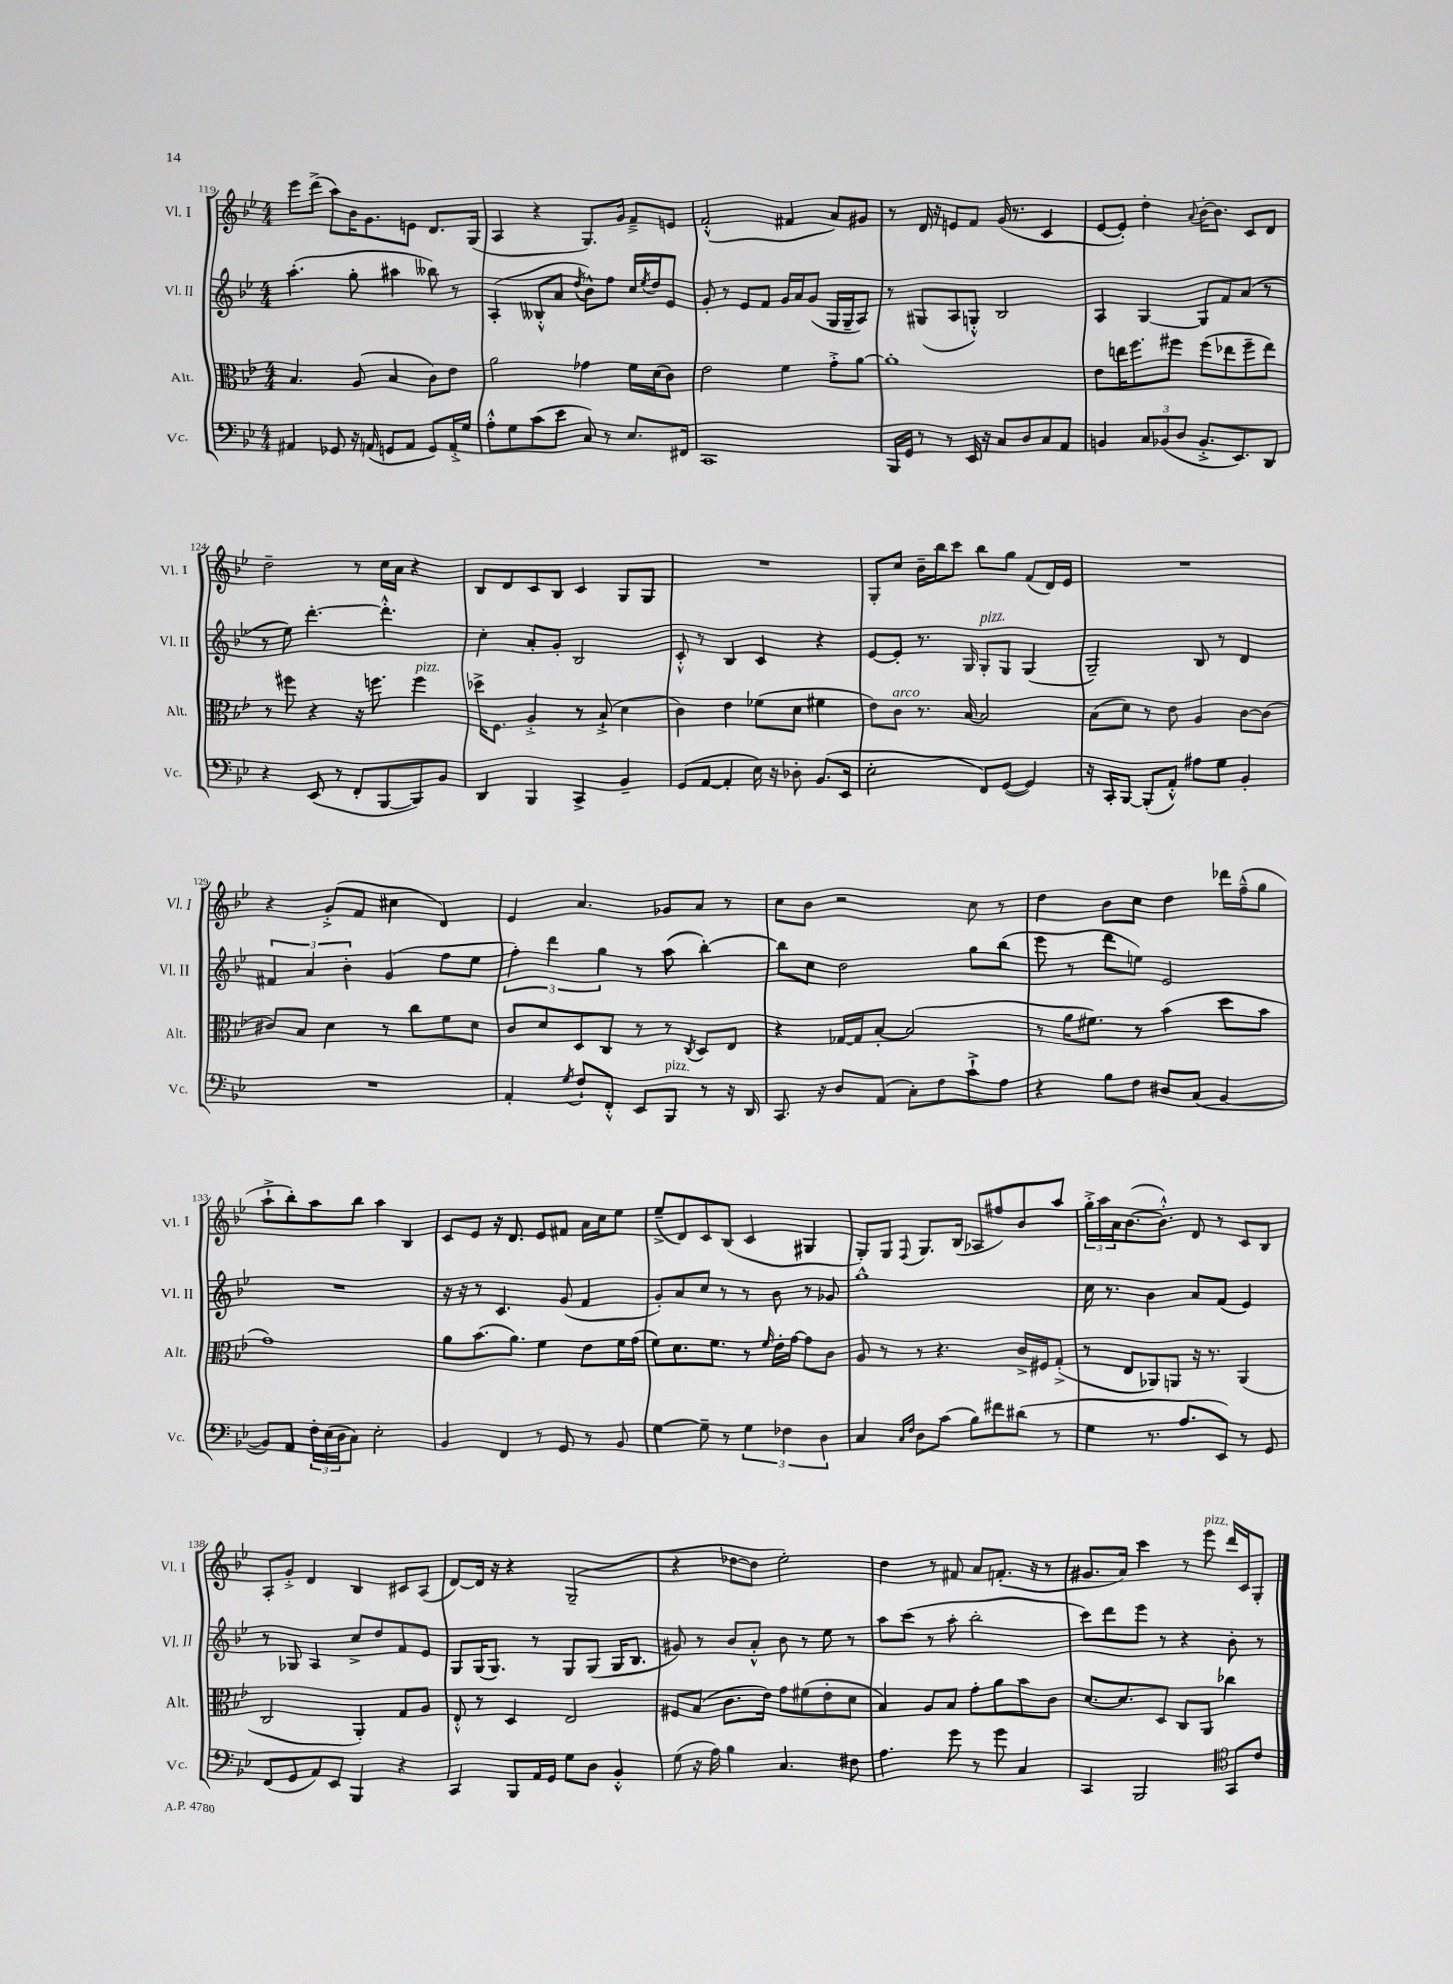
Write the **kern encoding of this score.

**kern	**kern	**kern	**kern
*staff4	*staff3	*staff2	*staff1
*clefF4	*clefC3	*clefG2	*clefG2
*k[b-e-]	*k[b-e-]	*k[b-e-]	*k[b-e-]
*M4/4	*M4/4	*M4/4	*M4/4
4AA#	4.B-	(4.aa'	8eee-
.	.	.	(8ddd^
8GG-	.	.	8aa)
16r	(8A	8gg'	16b-
(16AA	.	.	8.g
8GG	4B-	4aa#	.
8AA	.	.	8e
8GG)	8c)	8bb--)	8.d
16AA'^	8e-	8r	.
16G	.	.	(16G
=	=	=	=
8A'^^	2a	(4A'	4A
8G	.	.	.
(8c	.	8B--'^^	4r
8e-	.	8a	.
.	.	8qdd	.
8C)	4g-	8b-^^)	8.G)
8r	.	8ff	.
.	.	.	16g
8.E-	16f	16cc	8f~^
.	.	8qee-	.
.	(16d	16dd	.
.	8c)	8e-	8e
16FF#	.	.	.
=	=	=	=
1CC	2e-	8g'	(2f'^^
.	.	8r	.
.	.	8e-	.
.	.	8f	.
.	4f	16g	4f#
.	.	16a	.
.	.	(8g	.
.	8g'^	16G	8a)
.	.	16G~	.
.	[8a	8A)	8g#
=	=	=	=
16BBB-	1a']	8r	8r
16GG	.	.	.
8r	.	(8G#	16d
.	.	.	16r
8r	.	8A	8e
16EE-	.	8G'^^)	8f
16r	.	.	.
8C	.	2B-	(16g
.	.	.	8.r
8D	.	.	.
8C	.	.	4c
8AA	.	.	.
=	=	=	=
4BB	8e-	4A	[8e-
.	16ee	.	8e-'])
.	8.ff	.	.
12C	.	[4G	4dd'
(12BB-	.	.	.
.	8ff#	.	.
12D	.	.	.
.	.	.	8qqa
8.BB-'^	(8ff#	8G]	[16b-'
.	.	.	8.b-]
.	8ee-	8f	.
8.EE-)	.	.	.
.	8ff#~	(8a	8c
8DD	8ee-)	8r	8d
=	=	=	=
4r	8r	8r	2dd~
.	8ff#	8ee-)	.
(8EE-	4r	[4.ddd'	.
8r	.	.	.
8FF'	16r	.	8r
.	8.ff	.	.
[8BBB-	.	4.ddd'^^]	16cc
.	.	.	16a
8BBB-])	4ff	.	4r
8BB-	.	.	.
=	=	=	=
4DD	16dd-^	4cc'	8B-
.	8.F	.	.
.	.	.	8d
4BBB-	4A'^	8a'	8c
.	.	8g'	8B-
4CC^	8r	2B-	4c
.	(8B-`^	.	.
4BB-~	4d	.	8G
.	.	.	8G
=	=	=	=
(8GG	4c)	8c'^^	1r
[8AA	.	8r	.
4AA']	4e-	4B-	.
16E-)	(8f-	4c	.
16r	.	.	.
8D-'	8d	.	.
(8.BB-	4f#	4r	.
16EE-	.	.	.
=	=	=	=
2E-'	8e-)	[8e-	8G'
.	8c	8e-']	8cc
.	8.r	8.r	16b-~
.	.	.	16bb-
.	.	.	8ccc
.	[16B-	16G	.
8FF)	2B-]	8G'	8bb-
([8GG	.	8G	8gg
4GG])	.	(4G	(8f
.	.	.	16d)
.	.	.	16e-
=	=	=	=
16r	(8B-	2G~)	1r
16CC'	.	.	.
[8BBB-	8d)	.	.
(8BBB-']	8r	.	.
8AA'^^)	8e-	.	.
8A#	4A	8B-	.
8G	.	8r	.
4BB-'	[8c	4d	.
.	(8c]	.	.
=	=	=	=
1r	8c#)	6f#	4r
.	8B-	.	.
.	.	6a	.
.	4d	.	(8g'^
.	.	6b-'	.
.	.	.	8f
.	8r	(4g	4cc#
.	8cc	.	.
.	8f	8ff	4d)
.	8d	8ee-	.
=	=	=	=
4AA'	8c	6ff')	4e-
.	8d	.	.
.	.	6ddd	.
8qG	.	.	.
8F`	8D	.	4.a
.	.	6gg	.
8FF'^^	8C	.	.
8EE-	8r	8r	.
8BBB-	8r	(8aa	8g-
.	8qC	.	.
8r	8D	[4bb-')	8a
16r	8E-	.	8r
16DD	.	.	.
=	=	=	=
8.CC	4r	8bb-]	8cc
.	.	8cc	8b-
16r	.	.	.
8D	[16G-	2dd	2r
.	16G-]	.	.
(8AA	[8B-'	.	.
8C')	(2B-]	.	.
8F	.	.	.
8c`^	.	8gg	8cc
8A	.	(8bb-	8r
=	=	=	=
4r	8r	8eee-	4dd
.	16a	8r	.
.	8.f#)	.	.
8B-	.	8ddd	8b-
8F	8r	8ee)	8cc
8D#	(4b-	2e-	4dd
(8C	.	.	.
[4BB-	8dd	.	16ddd-
.	.	.	(16ff~^^
.	8b-	.	8gg
=	=	=	=
8BB-])	1g)	1r	8aa`^
8AA	.	.	8bb-')
24F'	.	.	8aa
(24E-	.	.	.
24D	.	.	.
8C)	.	.	8bb-
2E-'	.	.	4aa
.	.	.	4B-
=	=	=	=
4BB-	8a	16r	8c
.	.	16r	.
.	(8.b-	8r	8e-
4FF	.	4.c	16r
.	8.a)	.	8.d
8r	4f	.	8e-
8GG	.	(8g	8f#
8r	8e-	4f	16a
.	.	.	16cc
8BB-	16f	.	8ee-
.	(16g	.	.
=	=	=	=
[4G	8f)	8g')	(8ee-~^
.	8.d	8a	8d)
8G~]	.	8cc	8c
.	8.f	.	.
8r	.	8r	(8B-
6G	8r	8r	4c
.	16qqf	.	.
.	16e-'	8b-	.
6F-	.	.	.
.	[16g	.	.
.	8g]	8r	4G#
6D	.	.	.
.	8c	8g-	.
=	=	=	=
4C	8A	1gg^^	8G')
.	8r	.	8G
16qqC	.	.	.
16qqF	.	.	8qqF
8D	8r	.	8.G
(8c	4.r	.	.
.	.	.	(16B-
8B-)	.	.	8A-
8f#	.	.	8ff#)
(8d#	16c^	.	8b-
.	16F#	.	.
8r	(8G'^	.	8aa
=	=	=	=
4G	8r	16cc	24gg'^
.	.	.	24aa
.	.	8.r	.
.	.	.	24a
.	8E-	.	([8.b-
8.r	8AA-)	4b-	.
.	.	.	8.b-'^^])
.	8AA	.	.
8.A	.	.	.
.	16r	8a	8d
.	8.r	.	.
8EE-)	.	(8f	8r
8r	(4AA	4e-)	8c
8GG	.	.	8B-
=	=	=	=
(8FF	2C	8r	8A'
8GG	.	8G-	8g'^
8AA)	.	4A	4d
8EE-	.	.	.
4BBB-	4AA')	8cc^	4B-
.	.	8dd	.
4r	8G	8f	8c#
.	8A	8e-	(8A
=	=	=	=
4CC	8E-'^^	8G	[8d)
.	8r	(16G	16d]
.	.	8.G)	16r
8BBB-	4D	.	4r
16AA	.	8r	.
16GG	.	.	.
8G	2E-	8G	(2G~
8D	.	(8G	.
4BB-'^^	.	16G	.
.	.	8.B-	.
=	=	=	=
(8G	8F#	8g#)	4r
16r	(8B-	8r	.
16A)	.	.	.
4B-	8.c	8b-	[8dd-
.	.	8a'^^	8dd-]
.	16e-)	.	.
4.C	8g	8b-	2ee-')
.	(8f#	8r	.
.	8e-'	8ee-	.
8F#	8d	8r	.
=	=	=	=
4.A	4B-)	8aa	4dd
.	.	(8ccc	.
.	8A	8r	8r
8g	8B-	8aa'	8f#
8r	8g'	2bb-'	8a
8g	8a	.	(8.f'
4C	8b-	.	.
.	.	.	16r
.	8c	.	8r
=	=	=	=
4CC	[8.d	8ccc)	8.g#
.	.	8ddd	.
.	8.d]	.	16a)
2BBB-	.	8eee-	4ccc
.	8D	8r	.
.	8C	4r	8r
.	8AA	.	8eee-
*clefC4	*	*	*
8GG	4cc-	8b-'	16ddd
.	.	.	16c
8c	.	8r	8G'
==	==	==	==
*-	*-	*-	*-
